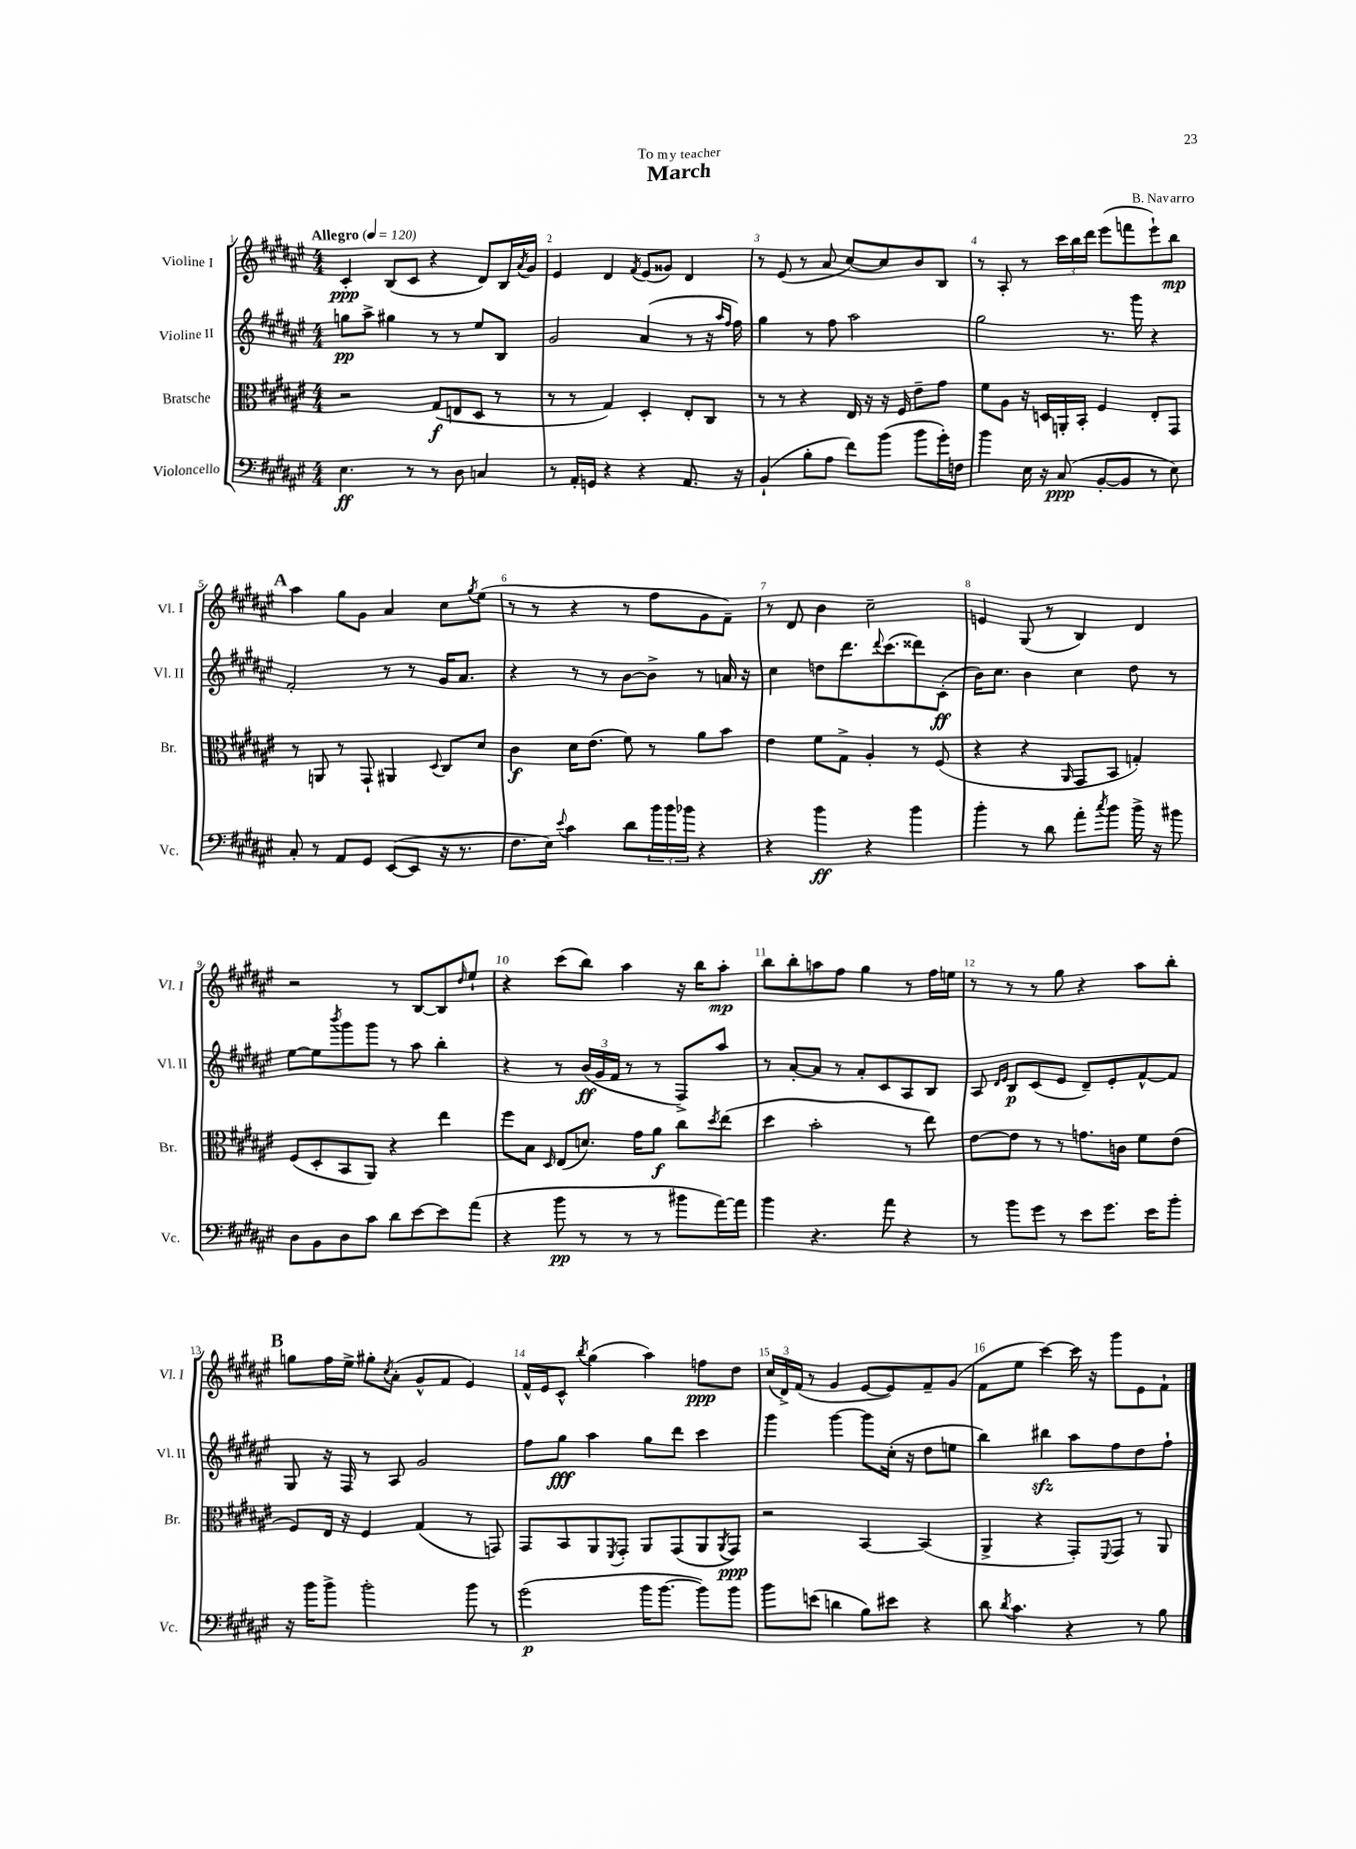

**kern	**dynam	**kern	**dynam	**kern	**dynam	**kern	**dynam
*part4	*part4	*part3	*part3	*part2	*part2	*part1	*part1
*staff4	*staff4	*staff3	*staff3	*staff2	*staff2	*staff1	*staff1
*I"Violoncello	*	*I"Bratsche	*	*I"Violine II	*	*I"Violine I	*
*I'Vc.	*	*I'Br.	*	*I'Vl. II	*	*I'Vl. I	*
*clefF4	*	*clefC3	*	*clefG2	*	*clefG2	*
*k[f#c#g#d#a#e#]	*	*k[f#c#g#d#a#e#]	*	*k[f#c#g#d#a#e#]	*	*k[f#c#g#d#a#e#]	*
*M4/4	*	*M4/4	*	*M4/4	*	*M4/4	*
*MM120	*	*MM120	*	*MM120	*	*MM120	*
=1	=1	=1	=1	=1	=1	=1	=1
!	!	!	!	!	!	!LO:TX:a:B:t=Allegro	!
4.E#\	ff	2r	.	8ggn\L	pp	4c#'/	ppp
.	.	.	.	8aa#^\J	.	.	.
.	.	.	.	4gg#X\	.	(8B/L	.
8r	.	.	.	.	.	8c#/J	.
8r	.	(8G#/L	f	8r	.	4r	.
8D#\	.	8En/	.	8r	.	.	.
4Cn/	.	8D#/J	.	8ee#/L	.	8d#/L)	.
.	.	8r	.	8B/J	.	16B/L	.
.	.	.	.	.	.	8qa#/	.
.	.	.	.	.	.	16g#/JJ	.
=2	=2	=2	=2	=2	=2	=2	=2
8r	.	8r	.	2g#/	.	4e#/	.
16AA#'/LL	.	8r	.	.	.	.	.
16GGn/JJ	.	.	.	.	.	.	.
4r	.	4G#/)	.	.	.	4d#/	.
.	.	.	.	.	.	8qf#/	.
4r	.	4D#'/	.	(4a#/	.	(8e#/L	.
.	.	.	.	.	.	8g##X/J)	.
8.AA#/	.	8E#'/L	.	8r	.	4d#/	.
.	.	8C#/J	.	16r	.	.	.
.	.	.	.	16qqaa#/LL	.	.	.
.	.	.	.	16qqff#/JJ	.	.	.
16r	.	.	.	16ff#\)	.	.	.
=3	=3	=3	=3	=3	=3	=3	=3
(4BB`/	.	8r	.	4gg#\	.	8r	.
.	.	8r	.	.	.	(8e#/	.
8B'\L	.	4r	.	8r	.	8r	.
8A#\J	.	.	.	8ff#\	.	8a#/	.
8f#\L)	.	16E#/	.	2aa#\	.	[8cc#/L)	.
.	.	16r	.	.	.	.	.
(8b\J	.	16r	.	.	.	8cc#/]	.
.	.	16F#/	.	.	.	.	.
8b\L	.	8e#~\L	.	.	.	8b/	.
16g#'\L)	.	8g#\J	.	.	.	8B/J	.
16Fn\JJ	.	.	.	.	.	.	.
=4	=4	=4	=4	=4	=4	=4	=4
4b\	.	8f#\L	.	2gg#\	.	8r	.
.	.	8A#\J	.	.	.	8A#'/	.
16E#\	.	16r	.	.	.	8r	.
16r	.	16Dn/LL	.	.	.	.	.
(8C#/	ppp	16AAn'/	.	.	.	24ccc#\LL	.
.	.	.	.	.	.	24bb\	.
.	.	16BB'/JJ	.	.	.	.	.
.	.	.	.	.	.	24ddd#\JJ	.
[8BB'/L	.	4F#/	.	8.r	.	(8eee#\L	.
8BB/J]	.	.	.	.	.	8fffn\	.
.	.	.	.	16ggg#\	.	.	.
8r	.	8E#'/L	.	4r	.	8eee#`\)	.
8E#\)	.	8GG#/J	.	.	.	8bb\J	mp
!!LO:LB:g=z
!!LO:REH:place=s1:t=A
=5	=5	=5	=5	=5	=5	=5	=5
8C#'/	.	8r	.	2f#'/	.	4aa#\	.
8r	.	8AAn/	.	.	.	.	.
8AA#/L	.	8r	.	.	.	8gg#\L	.
8GG#/J	.	8GG#`/	.	.	.	8g#\J	.
([8EE#/L	.	4AA#X/	.	8r	.	4a#/	.
8EE#/J]	.	.	.	8r	.	.	.
.	.	8qqD#/	.	.	.	.	.
16r	.	8C#/L	.	16g#/KL	.	8cc#\L	.
8.r	.	.	.	8.a#/J	.	.	.
.	.	.	.	.	.	8qgg#/	.
.	.	8d#/J	.	.	.	(8ee#\J	.
=6	=6	=6	=6	=6	=6	=6	=6
8.F#\L	.	4c#\	f	4r	.	8r	.
.	.	.	.	.	.	8r	.
16E#\Jk)	.	.	.	.	.	.	.
8qqe#/	.	.	.	.	.	.	.
4c#\	.	16d#\KL	.	8r	.	4r	.
.	.	(8.e#\J	.	.	.	.	.
.	.	.	.	8r	.	.	.
8d#\L	.	8f#\)	.	[8b\L	.	8r	.
24b\L	.	8r	.	8b^\J]	.	8ff#\L	.
24b\	.	.	.	.	.	.	.
24b-X\JJ	.	.	.	.	.	.	.
4r	.	8a#\L	.	8r	.	8g#\	.
.	.	8b\J	.	16an/	.	8f#~\J)	.
.	.	.	.	16r	.	.	.
=7	=7	=7	=7	=7	=7	=7	=7
4r	.	4e#\	.	4cc#\	.	8r	.
.	.	.	.	.	.	8d#/	.
4b\	ff	8f#\L	.	8ddn\L	.	4b\	.
.	.	8G#^\J	.	8.ddd#\	.	.	.
4r	.	4A#'/	.	.	.	2cc#~\	.
.	.	.	.	8qqddd#/	.	.	.
.	.	.	.	(8.ccc#\	.	.	.
4b\	.	8r	.	8ddd##X\)	.	.	.
.	.	(8F#/	.	(8c#'\J	ff	.	.
=8	=8	=8	=8	=8	=8	=8	=8
4b'\	.	4r	.	16b\KL)	.	4en/	.
.	.	.	.	8.cc#\J	.	.	.
8r	.	4r	.	4b\	.	(8G#/	.
8d#\	.	.	.	.	.	8r	.
.	.	16qqAA#/	.	.	.	.	.
8a#'\L	.	8GG#/L	.	4cc#\	.	4B/)	.
8qcc#/	.	.	.	.	.	.	.
8b\J	.	8BB/J	.	.	.	.	.
16b^\	.	4Gn'/)	.	8dd#\	.	4d#/	.
16r	.	.	.	.	.	.	.
8b#X\	.	.	.	8r	.	.	.
!!LO:LB:g=z
=9	=9	=9	=9	=9	=9	=9	=9
8D#\L	.	(8F#/L	.	[8ee#\L	.	2r	.
8BB\	.	8D#'/	.	8ee#\]	.	.	.
.	.	.	.	8qbbb/	.	.	.
8D#\	.	8BB/	.	8ggg#\	.	.	.
8c#\J	.	8AA#/J)	.	8ggg#\J	.	.	.
8d#\L	.	4r	.	8r	.	8r	.
[8e#\	.	.	.	8aa#\	.	[8B/L	.
8e#\]	.	4ee#\	.	4bb'\	.	8B/]	.
.	.	.	.	.	.	16qqdd#/	.
(8a#\J	.	.	.	.	.	8ee#`/J	.
=10	=10	=10	=10	=10	=10	=10	=10
4r	.	8ff#\L	.	4r	.	4r	.
.	.	8B\J	.	.	.	.	.
.	.	16qqD#/	.	.	.	.	.
8b\	pp	(8E#/L	.	8r	.	(8ccc#\L	.
8r	.	8.dn/J)	.	(24b/LL	ff	8bb\J)	.
.	.	.	.	24g#/	.	.	.
.	.	.	.	24f#/JJ	.	.	.
8r	.	.	.	8r	.	4aa#\	.
.	.	16g#\KL	.	.	.	.	.
8r	.	8a#\J	f	8r	.	.	.
8b#X\L	.	8cc#\L	.	8F#^/L)	.	16r	.
.	.	.	.	.	.	16bb\KL	.
.	.	8qdd#/	.	.	.	.	.
[16a#\L)	.	(8ee#\J	.	8aa#/J	.	8aa#'\J	mp
16a#\JJ]	.	.	.	.	.	.	.
=11	=11	=11	=11	=11	=11	=11	=11
4b\	.	4dd#\	.	8r	.	8bb\L	.
.	.	.	.	[8a#'/L	.	8bb'\	.
4.r	.	2b'\	.	8a#/J]	.	8aan\	.
.	.	.	.	8r	.	8ff#\J	.
.	.	.	.	8a#'/L	.	4gg#\	.
8a#\	.	.	.	8c#/	.	.	.
4r	.	8r	.	8A#/	.	8r	.
.	.	8ee#\)	.	8B/J	.	16ff#\LL	.
.	.	.	.	.	.	16een\JJ	.
=12	=12	=12	=12	=12	=12	=12	=12
8r	.	[8e#\L	.	8A#/	.	8r	.
.	.	.	.	16qqd#/LL	.	.	.
.	.	.	.	16qqe#/JJ	.	.	.
8b\L	.	8e#\J]	.	8B/L	p	8r	.
8g#\J	.	8r	.	(8c#/	.	8r	.
8r	.	8r	.	8e#/J	.	8gg#\	.
8e#\L	.	8.gn\L	.	8d#~/L)	.	4r	.
8.g#\J	.	.	.	8e#'/	.	.	.
.	.	16cn\Jk	.	.	.	.	.
.	.	8f#\L	.	[8f#^^/	.	8aa#\L	.
16e#\KL	.	.	.	.	.	.	.
8b'\J	.	(8e#\J	.	8f#/J]	.	8bb'\J	.
!!LO:LB:g=z
!!LO:REH:place=s1:t=B
=13	=13	=13	=13	=13	=13	=13	=13
16r	.	8F#/L)	.	8G#/	.	8ggn\L	.
16b\KL	.	.	.	.	.	.	.
8b^\J	.	16E#/Jk	.	16r	.	16ff#\L	.
.	.	16r	.	16F#/	.	16ee#^\JJ	.
2b'\	.	4F#/	.	8r	.	8gg#X'\L	.
.	.	.	.	.	.	8qcc#/	.
.	.	.	.	8A#/	.	(8a#'\J	.
.	.	(4G#/	.	2g#/	.	8g#^^/L	.
.	.	.	.	.	.	8f#/J	.
8b\	.	8r	.	.	.	4e#/)	.
8r	.	8GGn/)	.	.	.	.	.
=14	=14	=14	=14	=14	=14	=14	=14
(2g#\	p	8GG#/L	.	8ff#\L	.	16f#^^/LL	.
.	.	.	.	.	.	16e#/J	.
.	.	8BB/	.	8gg#\J	fff	8c#^^/J	.
.	.	.	.	.	.	8qbb/	.
.	.	8AA#/	.	4aa#\	.	(4gg#\	.
.	.	8qFF#/	.	.	.	.	.
.	.	8GG#'/J	.	.	.	.	.
16b\KL	.	8AA#/L	.	8gg#\L	.	4aa#\)	.
[8.b\J	.	.	.	.	.	.	.
.	.	(8GG#/	.	8ddd#\J	.	.	.
8b\L])	.	8AA#/	.	4ccc#\	.	8ffn\L	ppp
.	.	8qAA#/	.	.	.	.	.
8b\J	.	8GG#/J)	ppp	.	.	8dd#\J	.
=15	=15	=15	=15	=15	=15	=15	=15
8b\L	.	2r	.	4ggg#\	.	(24cc#/LL	.
.	.	.	.	.	.	24d#^/)	.
.	.	.	.	.	.	(24f#/JJ	.
(8en\J	.	.	.	.	.	8r	.
4dn\	.	.	.	[4ggg#\	.	4g#/	.
8B\L)	.	[4BB/	.	8ggg#\L]	.	[8e#/L	.
8e#X\J	.	.	.	(16cc#'\Jk	.	8e#/])	.
.	.	.	.	16r	.	.	.
4r	.	(4BB/]	.	8dd#\L	.	8f#~/	.
.	.	.	.	8een\J	.	(8g#/J	.
=16	=16	=16	=16	=16	=16	=16	=16
8d#\	.	4AA#^/	.	4bb\)	.	8f#\L	.
8qd#/	.	.	.	.	.	.	.
4.c#\	.	.	.	.	.	8ee#\J	.
.	.	4r	.	4bb#Xzz\	.	[4ccc#\)	.
4r	.	8GG#'/L)	.	8aa#\L	.	16ccc#\]	.
.	.	.	.	.	.	16r	.
.	.	8qqFF#/	.	.	.	.	.
.	.	8GG#/J	.	8ff#\	.	8ggg#\L	.
8r	.	8r	.	8dd#\	.	8e#\	.
8B\	.	8AA#/	.	8ff#`\J	.	8f#`\J	.
==	==	==	==	==	==	==	==
*-	*-	*-	*-	*-	*-	*-	*-
